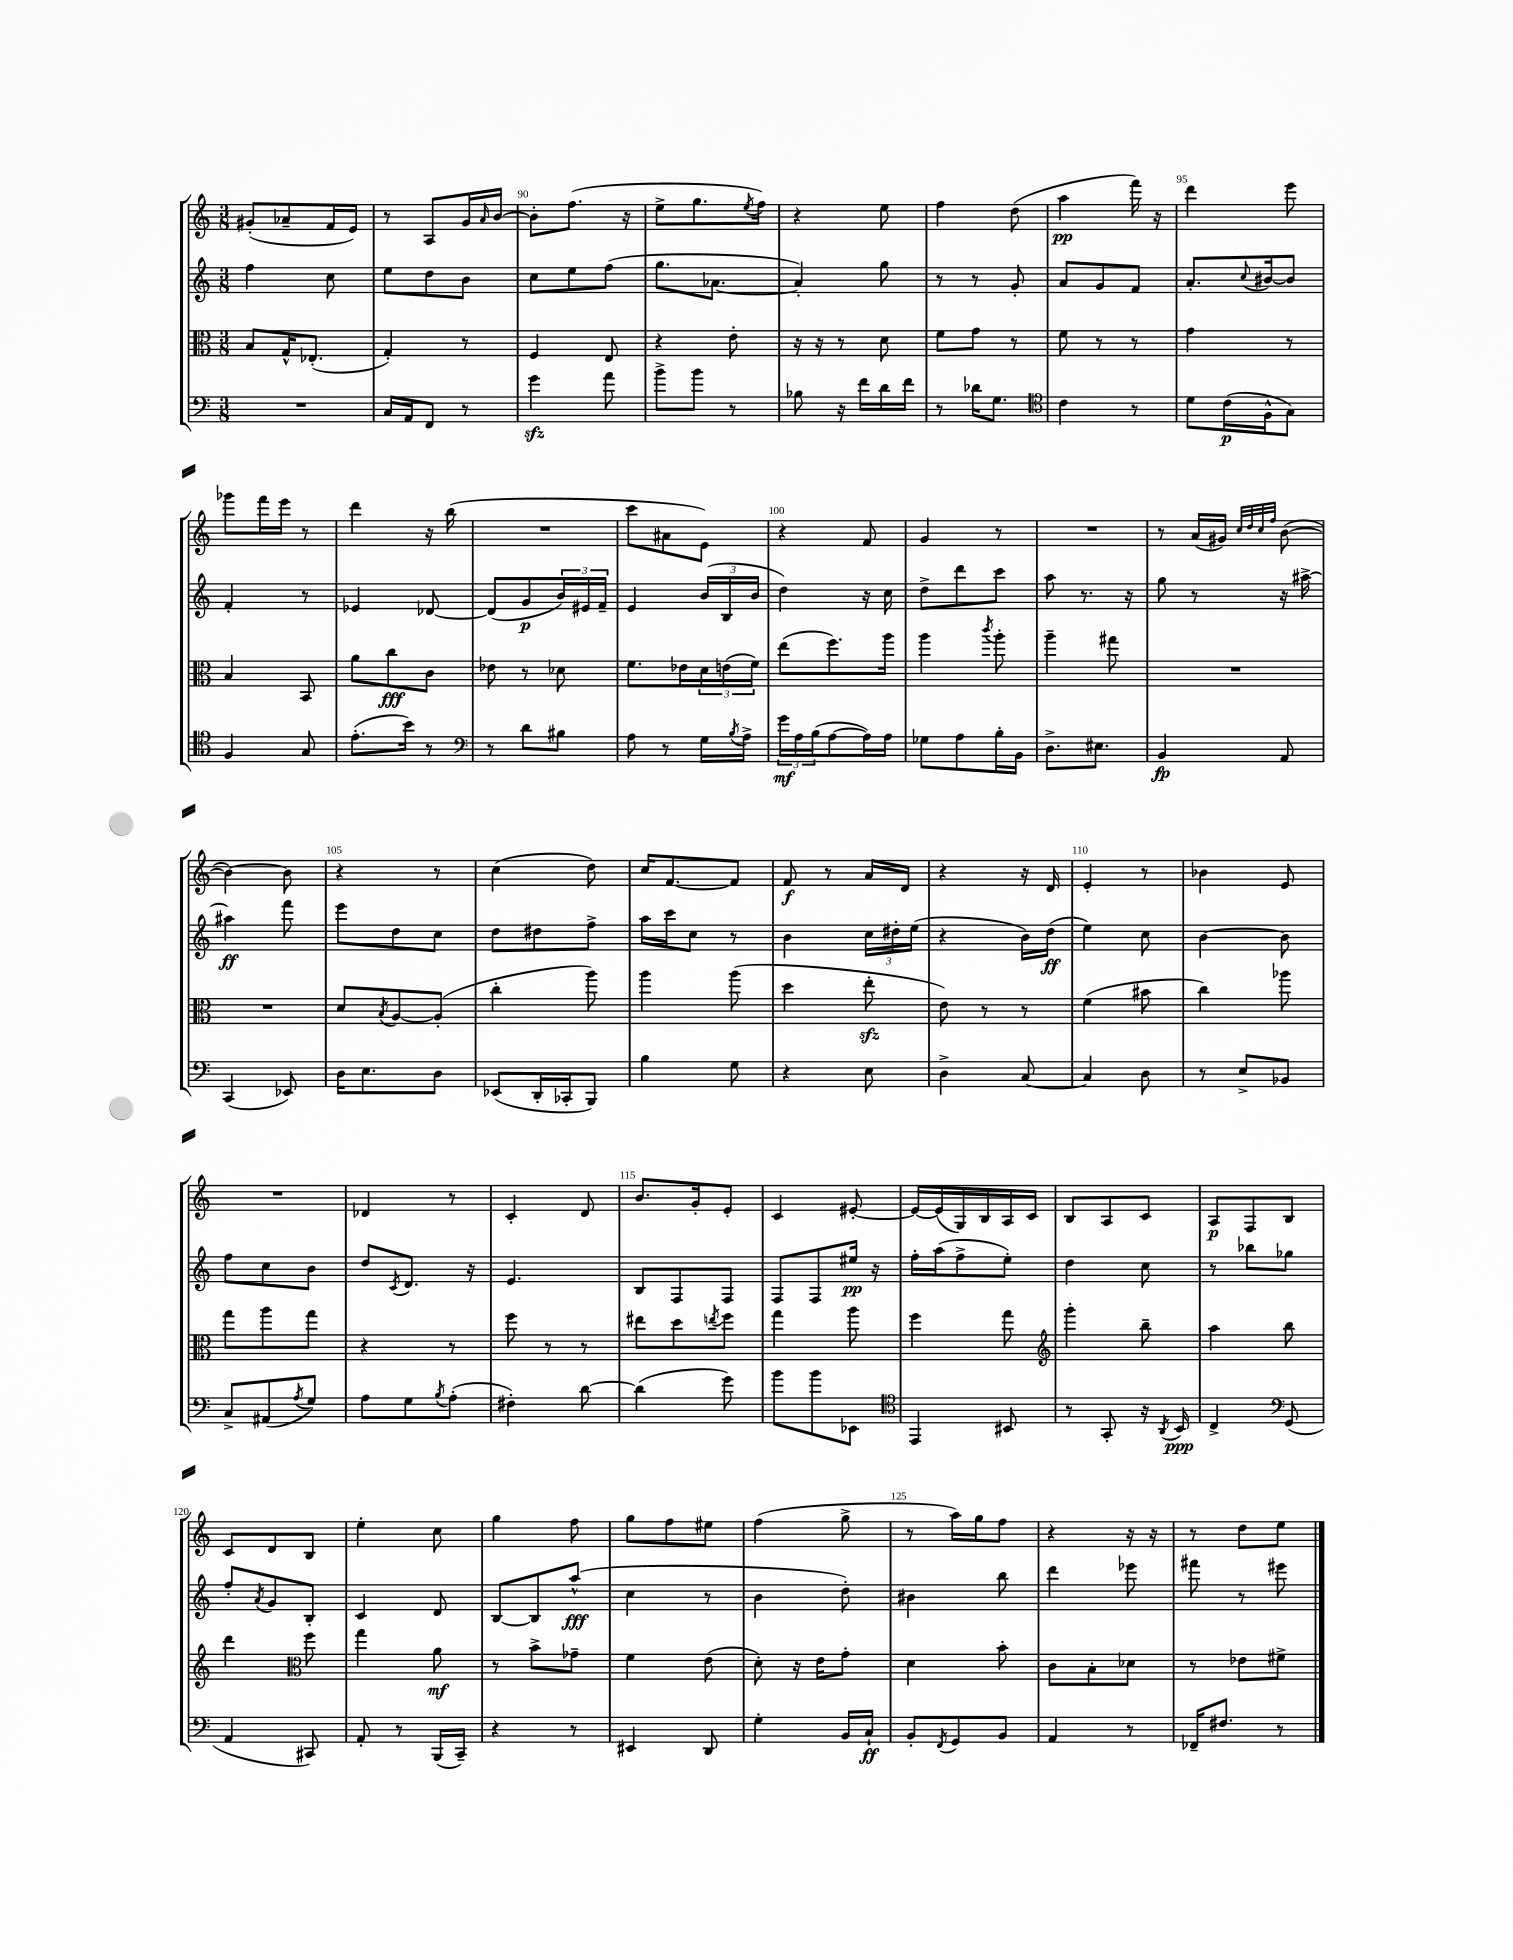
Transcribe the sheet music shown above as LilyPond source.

<<
\new StaffGroup <<
\new Staff = "s0" {
    \clef treble \key c \major \numericTimeSignature \time 3/8
    gis'8-.( aes'8-- f'16 e'16) |
    r8 a8 g'16 \grace { a'16 } b'16~ |
    b'8-. f''8.( r16 |
    e''8-> g''8. \acciaccatura { e''8 } f''16) |
    r4 e''8 |
    f''4 d''8( |
    a''4\pp f'''16) r16 |
    d'''4 e'''8 |
    ges'''8 f'''16 e'''16 r8 |
    d'''4 r16 b''16( |
    R4. |
    c'''8 ais'8 e'8) |
    r4 f'8 |
    g'4 r8 |
    R4. |
    r8 a'16( gis'16) \grace { c''32 d''32 c''32 f''32 } b'8~( |
    b'4~) b'8 |
    r4 r8 |
    c''4( d''8) |
    c''16 f'8.~ f'8 |
    f'8\f r8 a'16 d'16 |
    r4 r16 d'16 |
    e'4-. r8 |
    bes'4 e'8 |
    R4. |
    des'4 r8 |
    c'4-. d'8 |
    b'8. g'16-. e'8-. |
    c'4 eis'8~-. |
    eis'16~ eis'16( g16) b16 a16 c'16 |
    b8 a8 c'8 |
    a8\p f8 b8 |
    c'8 d'8 b8 |
    e''4-. c''8 |
    g''4 f''8 |
    g''8 f''8 eis''8 |
    f''4( g''8-> |
    r8 a''16) g''16 f''8 |
    r4 r16 r16 |
    r8 d''8 e''8 \bar "|." |
}
\new Staff = "s1" {
    \clef treble \key c \major \numericTimeSignature \time 3/8
    f''4 c''8 |
    e''8 d''8 b'8 |
    c''8 e''8 f''8( |
    g''8. aes'8.~ |
    aes'4-.) g''8 |
    r8 r8 g'8-. |
    a'8 g'8 f'8 |
    a'8.-. \appoggiatura { c''8 } bis'16~ bis'8 |
    f'4-. r8 |
    ees'4 des'8~ |
    des'8( g'8\p \tuplet 3/2 { b'16) eis'16 f'16-- } |
    e'4 \tuplet 3/2 { b'16( b16 b'16 } |
    d''4) r16 c''16 |
    d''8-> d'''8 c'''8 |
    a''8 r8. r16 |
    g''8 r8 r16 ais''16~-> |
    ais''4\ff f'''8 |
    e'''8 d''8 c''8 |
    d''8 dis''8 f''8-> |
    a''16 c'''16 c''8 r8 |
    b'4 \tuplet 3/2 { c''16 dis''16-. e''16( } |
    r4 b'16) d''16\ff( |
    e''4) c''8 |
    b'4~ b'8 |
    f''8 c''8 b'8 |
    d''8 \acciaccatura { c'8 } d'8. r16 |
    e'4. |
    b8 f8 f8 |
    f8 f8 eis''16\pp r16 |
    f''16-. a''16( f''8-> e''8-.) |
    d''4 c''8 |
    r8 bes''8 ges''8 |
    f''8-. \acciaccatura { a'8 } g'8 b8-. |
    c'4 d'8 |
    b8~ b8 a''8-^\fff( |
    c''4 r8 |
    b'4 d''8-.) |
    bis'4 b''8 |
    d'''4 ees'''8 |
    fis'''8 r8 eis'''8 \bar "|." |
}
\new Staff = "s2" {
    \clef alto \key c \major \numericTimeSignature \time 3/8
    b8 g16-^ ees8.-.( |
    g4-.) r8 |
    f4 e8 |
    r4 e'8-. |
    r16 r16 r8 d'8 |
    f'8 g'8 r8 |
    f'8 r8 r8 |
    g'4 r8 |
    b4 b,8 |
    a'8 c''8\fff c'8 |
    ees'8 r8 des'8 |
    f'8. ees'16 \tuplet 3/2 { d'16 e'16( f'16) } |
    e''8( f''8.) a''16 |
    a''4 \acciaccatura { c'''8 } a''8-. |
    a''4-- gis''8 |
    R4. |
    R4. |
    d'8 \acciaccatura { b8 } a8~ a8-.( |
    c''4-. a''8) |
    a''4 a''8( |
    d''4 e''8-.\sfz |
    e'8) r8 r8 |
    f'4( bis'8 |
    c''4) aes''8 |
    g''8 a''8 g''8 |
    r4 r8 |
    f''8 r8 r8 |
    eis''8 d''8 \acciaccatura { e''8 } f''8 |
    g''4 a''8 |
    f''4 g''8 |
    \clef treble g'''4-. b''8-- |
    a''4 b''8 |
    d'''4 \clef alto f''8 |
    g''4 a'8\mf |
    r8 b'8-> ges'8-- |
    f'4 e'8( |
    d'8-.) r16 e'16 g'8-. |
    d'4 b'8-. |
    c'8 b8-. des'8 |
    r8 ees'8 fis'8-> \bar "|." |
}
\new Staff = "s3" {
    \clef bass \key c \major \numericTimeSignature \time 3/8
    R4. |
    c16 a,16 f,8 r8 |
    g'4\sfz a'8 |
    b'8-> b'8 r8 |
    bes8 r16 f'16 d'16 f'16 |
    r8 des'16 g8. |
    \clef tenor c'4 r8 |
    d'8 c'16\p( f16-^ g8) |
    f4 g8 |
    e'8.-.( b'16) r8 |
    \clef bass r8 d'8 bis8 |
    a8 r8 g16 \acciaccatura { b8 } a16-> |
    \tuplet 3/2 { g'16\mf a16 b16( } a8~ a16) a16 |
    ges8 a8 b16-. b,16 |
    d8.-> eis8. |
    b,4\fp a,8 |
    c,4( ees,8) |
    d16 e8. d8 |
    ees,8( d,16-. ces,16-. b,,8) |
    b4 g8 |
    r4 e8 |
    d4-> c8~ |
    c4 d8 |
    r8 e8-> bes,8 |
    c8-> ais,8( \acciaccatura { a8 } g8) |
    a8 g8 \acciaccatura { b8 } a8-.( |
    fis4-.) d'8~ |
    d'4( g'8) |
    b'8 b'8 ees,8 |
    \clef tenor e,4 bis,8 |
    r8 g,8-. r16 \acciaccatura { a,8 } b,16\ppp |
    c4-> \clef bass g,8( |
    a,4 cis,8) |
    a,8-. r8 b,,16( c,16--) |
    r4 r8 |
    eis,4 d,8 |
    g4-. b,16 c16-!\ff |
    b,8-. \acciaccatura { f,8 } g,8 b,8 |
    a,4 r8 |
    fes,16-- fis8. r8 \bar "|." |
}
>>
>>
\layout { \context { \Score currentBarNumber = #88 \override BarNumber.break-visibility = ##(#f #t #t) barNumberVisibility = #(every-nth-bar-number-visible 5) } }
